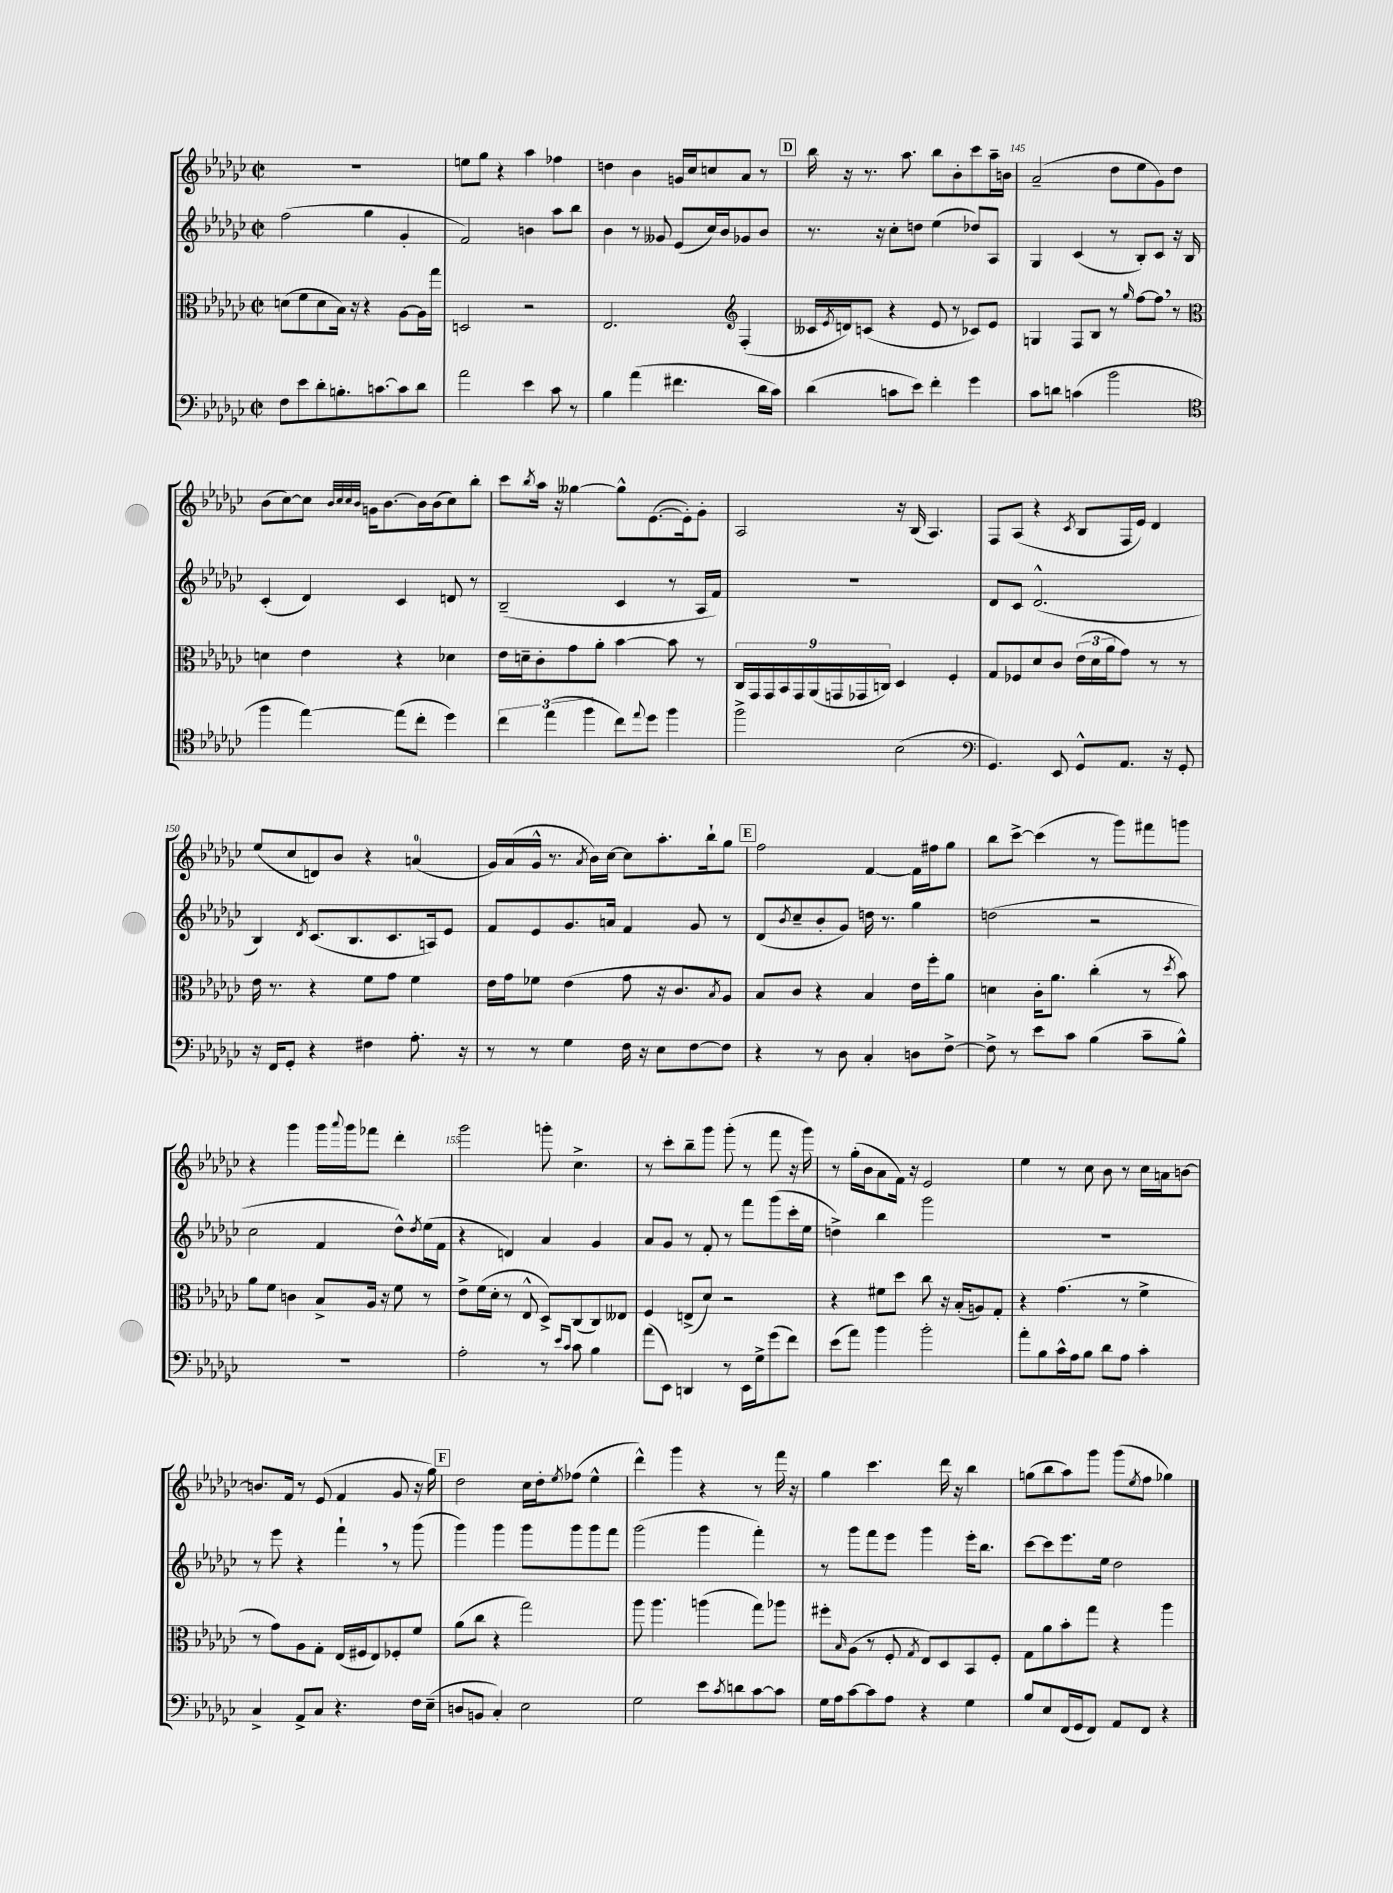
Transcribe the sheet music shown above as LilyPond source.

<<
\new StaffGroup <<
\new Staff = "s0" {
    \clef treble \key ges \major \defaultTimeSignature \time 2/2
    R1 |
    e''8 ges''8 r4 aes''4 fes''4 |
    d''4 bes'4 g'16 ces''16 c''8 aes'8 r8 |
    \mark \markup { \box "D" } bes''16 r16 r8. aes''8. bes''8 bes'8-. ces'''8 aes''16-- b'16 |
    aes'2--( des''8 ees''8 ges'8) des''8 |
    bes'8( ces''8~) ces''8 \grace { bes'32 ces''32 ces''32 bes'32 } g'16 bes'8.~ bes'16 bes'16( ces''8) bes''8-. |
    ces'''8 \acciaccatura { bes''8 } aes''16 r16 geses''4~ geses''8-^ ees'8.~( ees'16-.) ges'8-. |
    aes2 r16 bes16( aes4.) |
    f8 aes8( r4 \acciaccatura { ces'8 } bes8 f16 ees'16) des'4 |
    ees''8( ces''8 d'8) bes'8 r4 a'4-0( |
    ges'16) aes'16( ges'16-^ r8. \acciaccatura { aes'8 } bes'16) ces''16~ ces''8 aes''8.-. bes''16-! ges''8 |
    \mark \markup { \box "E" } f''2 f'4~ f'16 fis''16 ges''8 |
    bes''8 ces'''8~-> ces'''4( r8 ges'''8) fis'''8 g'''8 |
    r4 ges'''4 ges'''16 \appoggiatura { aes'''8 } ges'''16 fes'''8 des'''4-. |
    ges'''2 g'''8-. ces''4.-> |
    r8 ces'''8-. bes''8-- ges'''8 ges'''8-.( r8 f'''8 r16 ges'''16) |
    r8 ges''16-.( bes'16 aes'8 f'16) r16 ees'2 |
    ees''4 r8 ces''8 bes'8 r8 ces''16 a'16 b'8~ |
    b'8. f'16 r8 ees'8( f'4 ges'8 r16 ges''16) |
    \mark \markup { \box "F" } des''2 ces''16 des''16-. \acciaccatura { ees''8 } fes''8( ees''4-^ |
    des'''4-^) ges'''4 r4 r8 f'''16 r16 |
    ges''4 ces'''4. des'''16 r16 bes''4 |
    g''8( bes''8 aes''8) ges'''8 ges'''8( \acciaccatura { ees''8 } f''8 ges''4) \bar "|." |
}
\new Staff = "s1" {
    \clef treble \key ges \major \defaultTimeSignature \time 2/2
    f''2( ges''4 ges'4-. |
    f'2) b'4 aes''8 bes''8 |
    bes'4 r8 geses'8 ees'8( ces''16) bes'16 ges'8 bes'8 |
    \mark \markup { \box "D" } r8. r16 ces''8-. d''8 ees''4( des''8) aes8 |
    ges4 ces'4( r8 bes8-.) ces'8 r16 bes16 |
    ces'4-.( des'4) ces'4 d'8 r8 |
    bes2--( ces'4 r8 aes16 f'16) |
    R1 |
    des'8 ces'8 des'2.-^( |
    bes4) \acciaccatura { des'8 } ces'8.( bes8. ces'8. a16) ees'8 |
    f'8 ees'8 ges'8. a'16 f'4 ges'8 r8 |
    \mark \markup { \box "E" } des'8( \acciaccatura { bes'8 } ces''8-- bes'8-. ges'8) d''16 r8. ges''4 |
    d''2( r2 |
    ces''2 f'4 des''8-^) \acciaccatura { des''8 } ees''16( f'16 |
    r4 d'4) aes'4 ges'4 |
    aes'8 ges'8 r8 f'8-. r8 f'''8 ges'''8( ces'''16-. ees''16 |
    d''4->) bes''4 ges'''2 |
    R1 |
    r8 ees'''8 r4 f'''4-! \breathe r8 ges'''8( |
    \mark \markup { \box "F" } ges'''4) ges'''4 ges'''8 ges'''8 ges'''8 f'''8 |
    ges'''2( ges'''4 f'''4-.) |
    r8 ges'''8 f'''8 ees'''8 ges'''4 ees'''16-. bes''8. |
    ces'''8~ ces'''8 ees'''8. ees''16 des''2 \bar "|." |
}
\new Staff = "s2" {
    \clef alto \key ges \major \defaultTimeSignature \time 2/2
    d'8( f'8 d'8 bes16) r16 r4 aes8~ aes16 ges''16 |
    d2 r2 |
    ees2. \clef treble f4-.( |
    \mark \markup { \box "D" } ceses'16 \acciaccatura { ees'8 } d'16) c'8( r4 ees'8 r8 ces'8) ees'8 |
    g4 f8 bes8 r8 \grace { ges''16 } f''8~ f''8 \breathe r8 |
    \clef alto d'4 ees'4 r4 des'4 |
    ees'16 d'16-- ces'8-. ges'8 aes'8-. bes'4~ bes'8 r8 |
    \tuplet 9/8 { ces16 ges,16 ges,16 bes,16 ges,16 aes,16( g,16 ges,16 c16) } des4 f4-. |
    ges8 fes8 des'8 ces'8 \tuplet 3/2 { ees'16( des'16 aes'16 } ges'8) r8 r8 |
    ees'16 r8. r4 f'8 ges'8 f'4 |
    ees'16 ges'16 fes'8 ees'4( ges'8 r16 ces'8. \acciaccatura { bes8 } aes8) |
    \mark \markup { \box "E" } bes8 ces'8 r4 bes4 ees'16 f''16-. aes'8 |
    d'4 ces'16-. aes'8. ces''4-.( r8 \acciaccatura { des''8 } bes'8) |
    aes'8 f'8 c'4 bes8-> aes16 r16 f'8 r8 |
    ees'8-> f'16( des'16-. r8 ees8-^ des8->) ces8( ces8) eeses8 |
    f4 e8->( des'8) r2 |
    r4 fis'8 des''8 ces''8 r16 bes16-.( a8) ges8-. |
    r4 ges'4.( r8 f'4-> |
    r8 ges'8) aes8 ges8-. ees16( fis16 ees8) fes8-. f'8 |
    \mark \markup { \box "F" } aes'8( ces''8 r4 ges''2) |
    aes''8 aes''4. a''4( ges''8) aes''8 |
    fis''8-. \grace { bes16 } aes8( r8 f8-. \acciaccatura { ges8 } ees8) des8 bes,8 f8-. |
    ges8 aes'8 bes'8-. ges''8 r4 aes''4 \bar "|." |
}
\new Staff = "s3" {
    \clef bass \key ges \major \defaultTimeSignature \time 2/2
    f8 ees'8 des'8-. b8.-. c'8.~ c'8 des'8 |
    aes'2 ees'4 ces'8 r8 |
    bes4 aes'4( fis'4. des'16 ces'16) |
    \mark \markup { \box "D" } des'4( c'8 ees'8) f'4-. ges'4 |
    ces'8 d'8 c'4( bes'2 |
    \clef tenor f''4 ees''4~) ees''8( ces''8-. des''4) |
    \tuplet 3/2 { ces''4 ees''4( f''4 } ces''8) \appoggiatura { ees''8 } des''8 f''4 |
    f''2-> bes2( |
    \clef bass ges,4.) ees,8 ges,8-^ aes,8. r16 ges,8-. |
    r16 f,16 ges,8-. r4 fis4 aes8.-. r16 |
    r8 r8 ges4 f16 r16 ees8 f8~ f8 |
    \mark \markup { \box "E" } r4 r8 des8 ces4-. d8 f8~-> |
    f8-> r8 ees'8 ces'8 bes4( ces'8-- bes8-^) |
    R1 |
    aes2-. r8 \grace { ees'16 ces'16 } ces'8 bes4 |
    aes'8( ees,8) d,4 r8 ees,16 ges16-> ges'8( f'8) |
    ees'8( aes'8) bes'4 bes'2-. |
    aes'8-. bes8 ces'16-^ aes16 bes8 des'8 aes8 ces'4-. |
    ces4-> aes,8-> ces8 r4. f16 ees16--( |
    \mark \markup { \box "F" } d8 b,8 ces4-.) ees2 |
    ges2 ees'8 \acciaccatura { ces'8 } d'8 ces'8~ ces'8 |
    ges16 aes16 ces'8~ ces'8 aes8 r4 ges4 |
    bes8 ees8 f,16( ges,16 f,8) aes,8 f,8 r4 \bar "|." |
}
>>
>>
\layout { \context { \Score currentBarNumber = #141 \override BarNumber.break-visibility = ##(#f #t #t) barNumberVisibility = #(every-nth-bar-number-visible 5) } }
